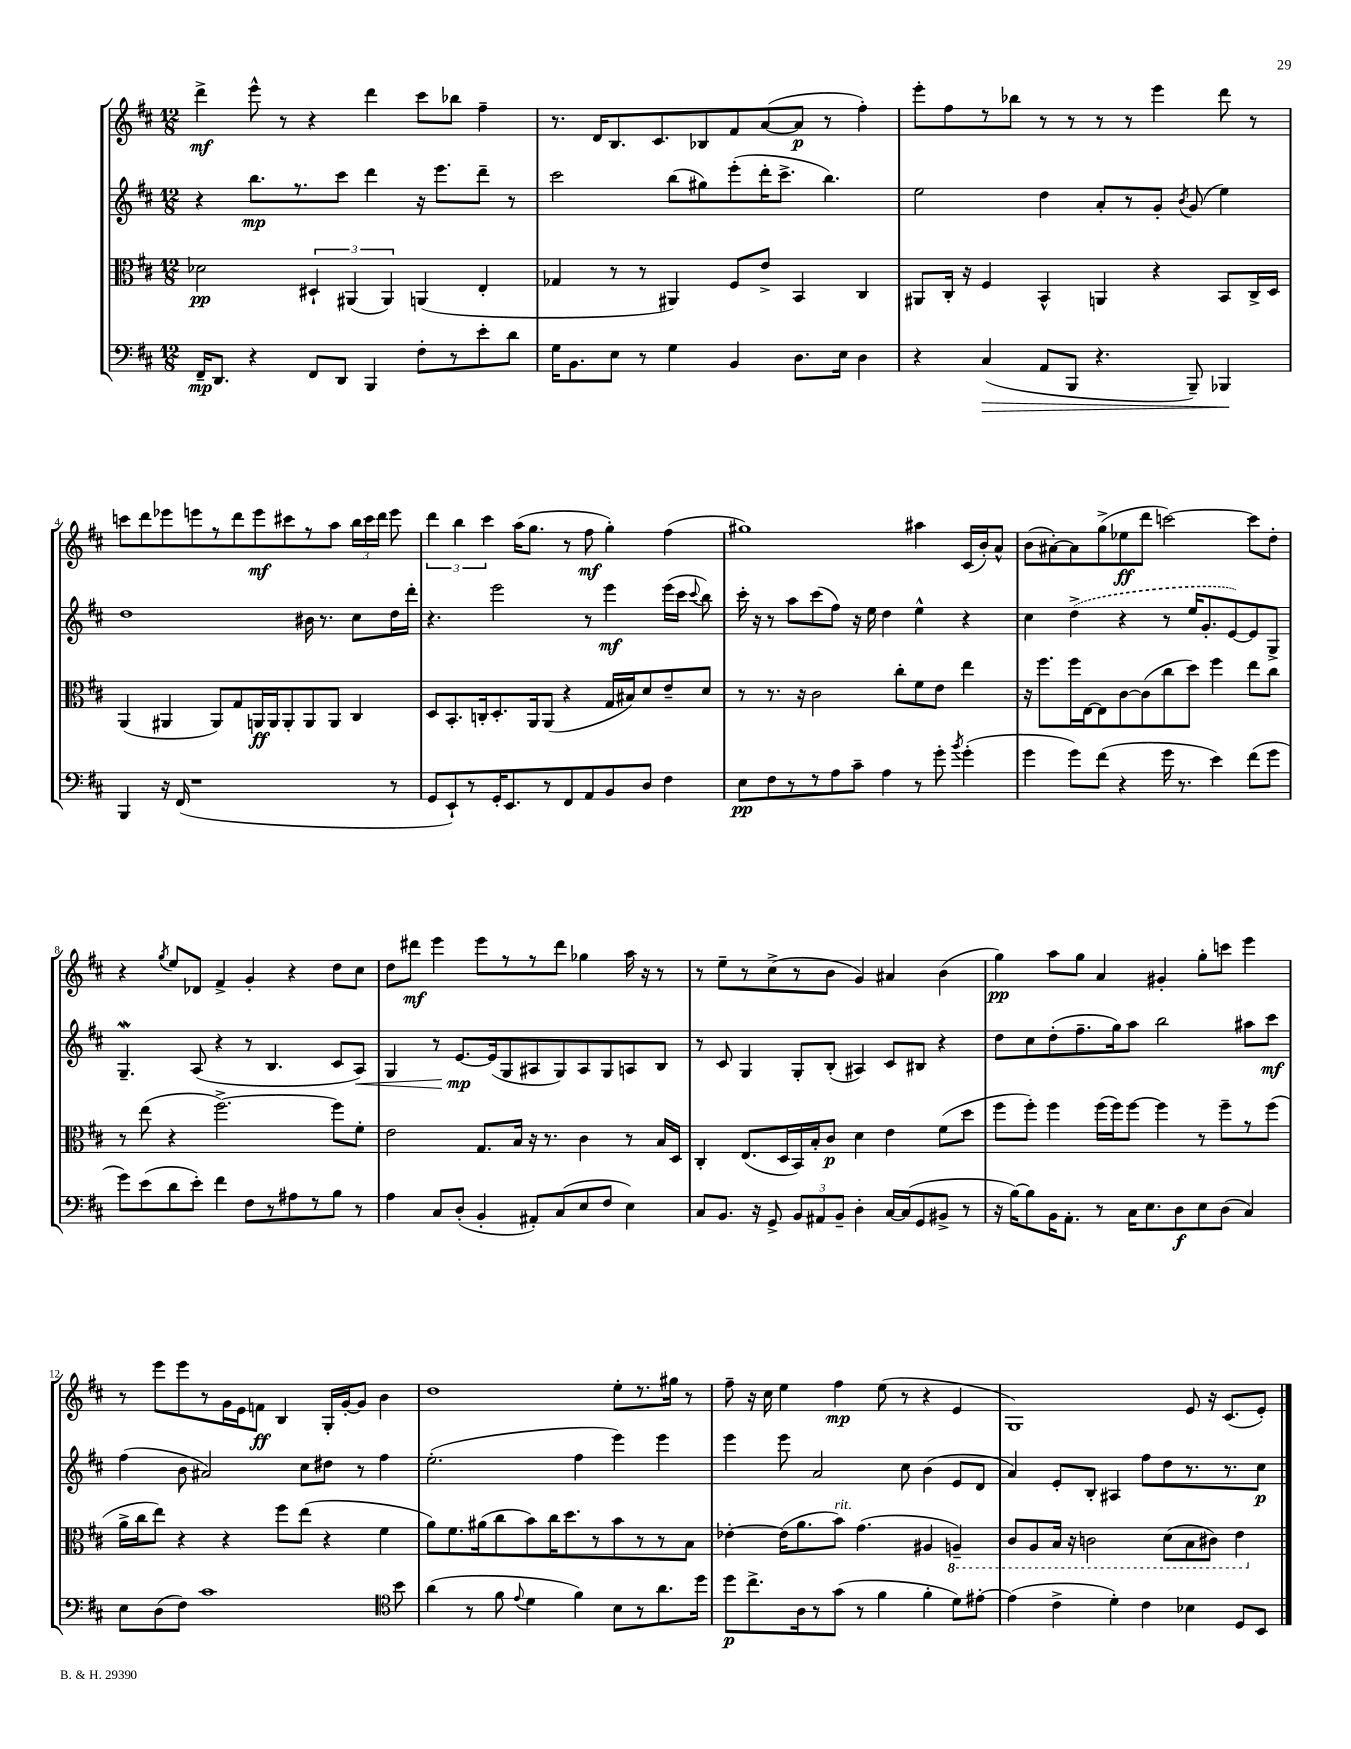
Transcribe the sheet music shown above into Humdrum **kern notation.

**kern	**kern	**kern	**kern
*staff4	*staff3	*staff2	*staff1
*clefF4	*clefC3	*clefG2	*clefG2
*k[f#c#]	*k[f#c#]	*k[f#c#]	*k[f#c#]
*M12/8	*M12/8	*M12/8	*M12/8
16FF#~	2d-	4r	4ddd^
8.DD	.	.	.
4r	.	8.bb	8eee^^
.	.	.	8r
.	.	8.r	.
8FF#	6D#`	.	4r
8DD	.	8ccc#	.
.	(6AA#	.	.
4BBB	.	4ddd	4ddd
.	6AA#)	.	.
8F#'	(4AA	16r	8ccc#
.	.	8.eee	.
8r	.	.	8bb-
8e'	4E'	8ddd~	4ff#~
8d	.	8r	.
=	=	=	=
16G	4G-	2ccc#	8.r
8.BB	.	.	.
.	.	.	16d
8E	8r	.	8.B
8r	8r	.	.
.	.	.	8.c#
4G	4AA#)	(8bb	.
.	.	8gg#)	8B-
4BB	8F#	(8eee'	8f#
.	8e^	16ddd'	([8a
.	.	8.ccc#^	.
8.D	4BB	.	8a]
.	.	4.bb)	8r
16E	.	.	.
4D	4C#	.	4ff#')
=	=	=	=
4r	8AA#	2ee	8eee'
.	16C#'	.	8ff#
.	16r	.	.
(4C#	4F#	.	8r
.	.	.	8bb-
8AA	4BB^^	4dd	8r
8BBB	.	.	8r
4.r	4AA	8a'	8r
.	.	8r	8r
.	4r	8g'	4eee
.	.	8qb	.
8BBB~)	.	(8g	.
4BBB-	8BB	4ee)	8ddd
.	16C#^	.	8r
.	16D	.	.
=	=	=	=
4BBB	(4AA	1dd	8ccc
.	.	.	8ddd
16r	4AA#	.	8eee-
(16FF#	.	.	.
1r	.	.	8eee
.	8AA#)	.	8r
.	8G	.	8ddd
.	16AA	.	8eee
.	16AA	.	.
.	8AA'	.	8ccc#
.	8AA	16b#	8r
.	.	8.r	.
.	8AA	.	8aa
.	4C#	8cc#	24bb
.	.	.	24ccc#
.	.	.	24ddd
8r	.	16dd	8eee
.	.	16ddd'	.
=	=	=	=
8GG	8D	4.r	6ddd
8EE`)	8.BB'	.	.
.	.	.	6bb
8r	.	.	.
.	16C'	.	.
.	.	.	6ccc#
16GG'	8.D'	2eee	.
8.EE	.	.	.
.	.	.	(16aa
.	16AA	.	8.gg
8r	(8AA	.	.
8FF#	4r	.	8r
8AA	.	8r	8ff#
8BB	16G	4eee	4gg')
.	16B#)	.	.
8D	8d	.	.
4F#	8e~	(16eee	(4ff#
.	.	16ccc#	.
.	.	8qqccc#	.
.	8d	8bb)	.
=	=	=	=
8E	8r	16ccc#'	1gg#)
.	.	16r	.
8F#	8.r	8r	.
8r	.	8aa	.
.	16r	.	.
8r	2c#	(8ccc#	.
8A	.	8ff#)	.
8c#~	.	16r	.
.	.	16ee	.
4A	.	4dd	.
.	8cc#'	.	.
8r	8f#	4ee^^	4aa#
8g'	8e	.	.
8qb	.	.	.
(4g'	4ee	4r	(16c#
.	.	.	16b')
.	.	.	8a^^
=	=	=	=
4g	16r	4cc#	(8b
.	8.ff#	.	.
.	.	.	[8a#')
8g)	16ff#	(4dd^	8a#]
.	[16E	.	.
(8f#	8E]	.	(8gg^
4r	[8c#	4r	8ee-
.	(8c#]	.	8ddd
16g	8cc#	8r	[2ccc)
8.r	.	.	.
.	8dd)	16ee	.
.	.	8.g'	.
4e)	4ff#	.	.
.	.	[8e)	.
(8f#	8ee	8e]	8ccc]
8g	8cc#	8G^	8dd'
=	=	=	=
8g)	8r	4.G~	4r
(8e	(8ee	.	.
.	.	.	8qgg
8d	4r	.	8ee
8e')	.	(8A	8d-
4f#	[2.ff#^)	4r	4f#^
8F#	.	8r	4g'
8r	.	4.B	.
8A#	.	.	4r
8r	.	.	.
8B	8ff#]	8c#	8dd
8r	8f#'	8A)	8cc#
=	=	=	=
4A	2e	4G	8dd
.	.	.	8ddd#
8C#	.	8r	4eee
(8D'	.	[8.e	.
4BB'	8.G	.	8eee
.	.	(16e]	.
.	.	8G	8r
.	16B	.	.
8AA#')	16r	8A#	8r
.	8.r	.	.
(8C#	.	8G)	8ddd#
8E	4c#	8A#	4gg-
8F#	.	8G	.
4E)	8r	8A	16aa
.	.	.	16r
.	16B	8B	8r
.	16D	.	.
=	=	=	=
8C#	4C#'	8r	8r
8.BB	.	8c#	8ee~
.	(8.E	4G	8r
16r	.	.	.
8GG^	.	.	(8cc#^
.	16D	.	.
12BB	16BB)	8G'	8r
.	16B'	.	.
12AA#	.	.	.
.	8c#	(8B'	8b
12BB~	.	.	.
4D'	4d	4A#)	4g)
[16C#	4e	8c#	4a#
(16C#]	.	.	.
8GG	.	8B#	.
8BB#^	(8f#	4r	(4b
8r	8dd	.	.
=	=	=	=
16r	8ff#	8dd	4gg)
[16B)	.	.	.
8B]	8ff#')	8cc#	.
16BB	4ff#	(8dd'	8aa
8.AA'	.	.	.
.	.	8.ff#~	8gg
8r	(16ff#	.	4a
.	16ff#)	16gg)	.
16C#	[8ff#	8aa	.
8.E	.	.	.
.	4ff#]	2bb	4g#'
8D	.	.	.
8E	8r	.	8gg'
(8D	8ff#~	.	8ccc
4C#)	8r	8aa#	4eee
.	(8ff#	8ccc#	.
=	=	=	=
8E	16a^	(4ff#	8r
.	16cc#	.	.
(8D	8ee)	.	8eee
8F#)	4r	8b	8eee
1c#	.	2a#)	8r
.	4r	.	16g
.	.	.	16e
.	.	.	8f
.	8ff#	.	4B
.	(8ee	8cc#	.
.	4r	8dd#	16G'
.	.	.	[16g'
.	.	8r	8g]
.	4f#	4ff#	4b
*clefC4	*	*	*
8b	.	.	.
=	=	=	=
(4a	8a)	(2.ee'	1dd
.	8.f#	.	.
8r	.	.	.
.	(16a#	.	.
8f#	8cc#	.	.
8qqe	.	.	.
4d	8b)	.	.
.	16cc#	.	.
.	8.dd	.	.
4f#)	.	4ff#	.
.	8r	.	.
8B	8b	4eee)	8ee'
8r	8r	.	8.r
8.a	8r	4eee	.
.	.	.	16gg#
.	8B	.	8r
16dd	.	.	.
=	=	=	=
8dd	[4e-'	4eee	8ff#~
8.cc#^	.	.	16r
.	.	.	16cc#
.	(16e-]	8eee	4ee
16A	8.a	.	.
8r	.	2a	.
(8g	8b)	.	4ff#
8r	(4.g	.	.
4f#	.	.	(8ee
.	.	8cc#	8r
4f#'	4A#	(4b	4r
8d)	4AA~)	8e	4e
[8e#'	.	8d	.
=	=	=	=
(4e#]	8C#	4a)	1G)
.	8AA	.	.
4c#^	16BB	8e'	.
.	16r	.	.
.	2C	8B'	.
4d')	.	4A#	.
4c#	.	8ff#	.
.	(8D	8dd	.
4B-	8BB	8.r	8e
.	8C#)	.	16r
.	.	8.r	(8.c#
8D	4E	.	.
8BB	.	8cc#	8e')
==	==	==	==
*-	*-	*-	*-
